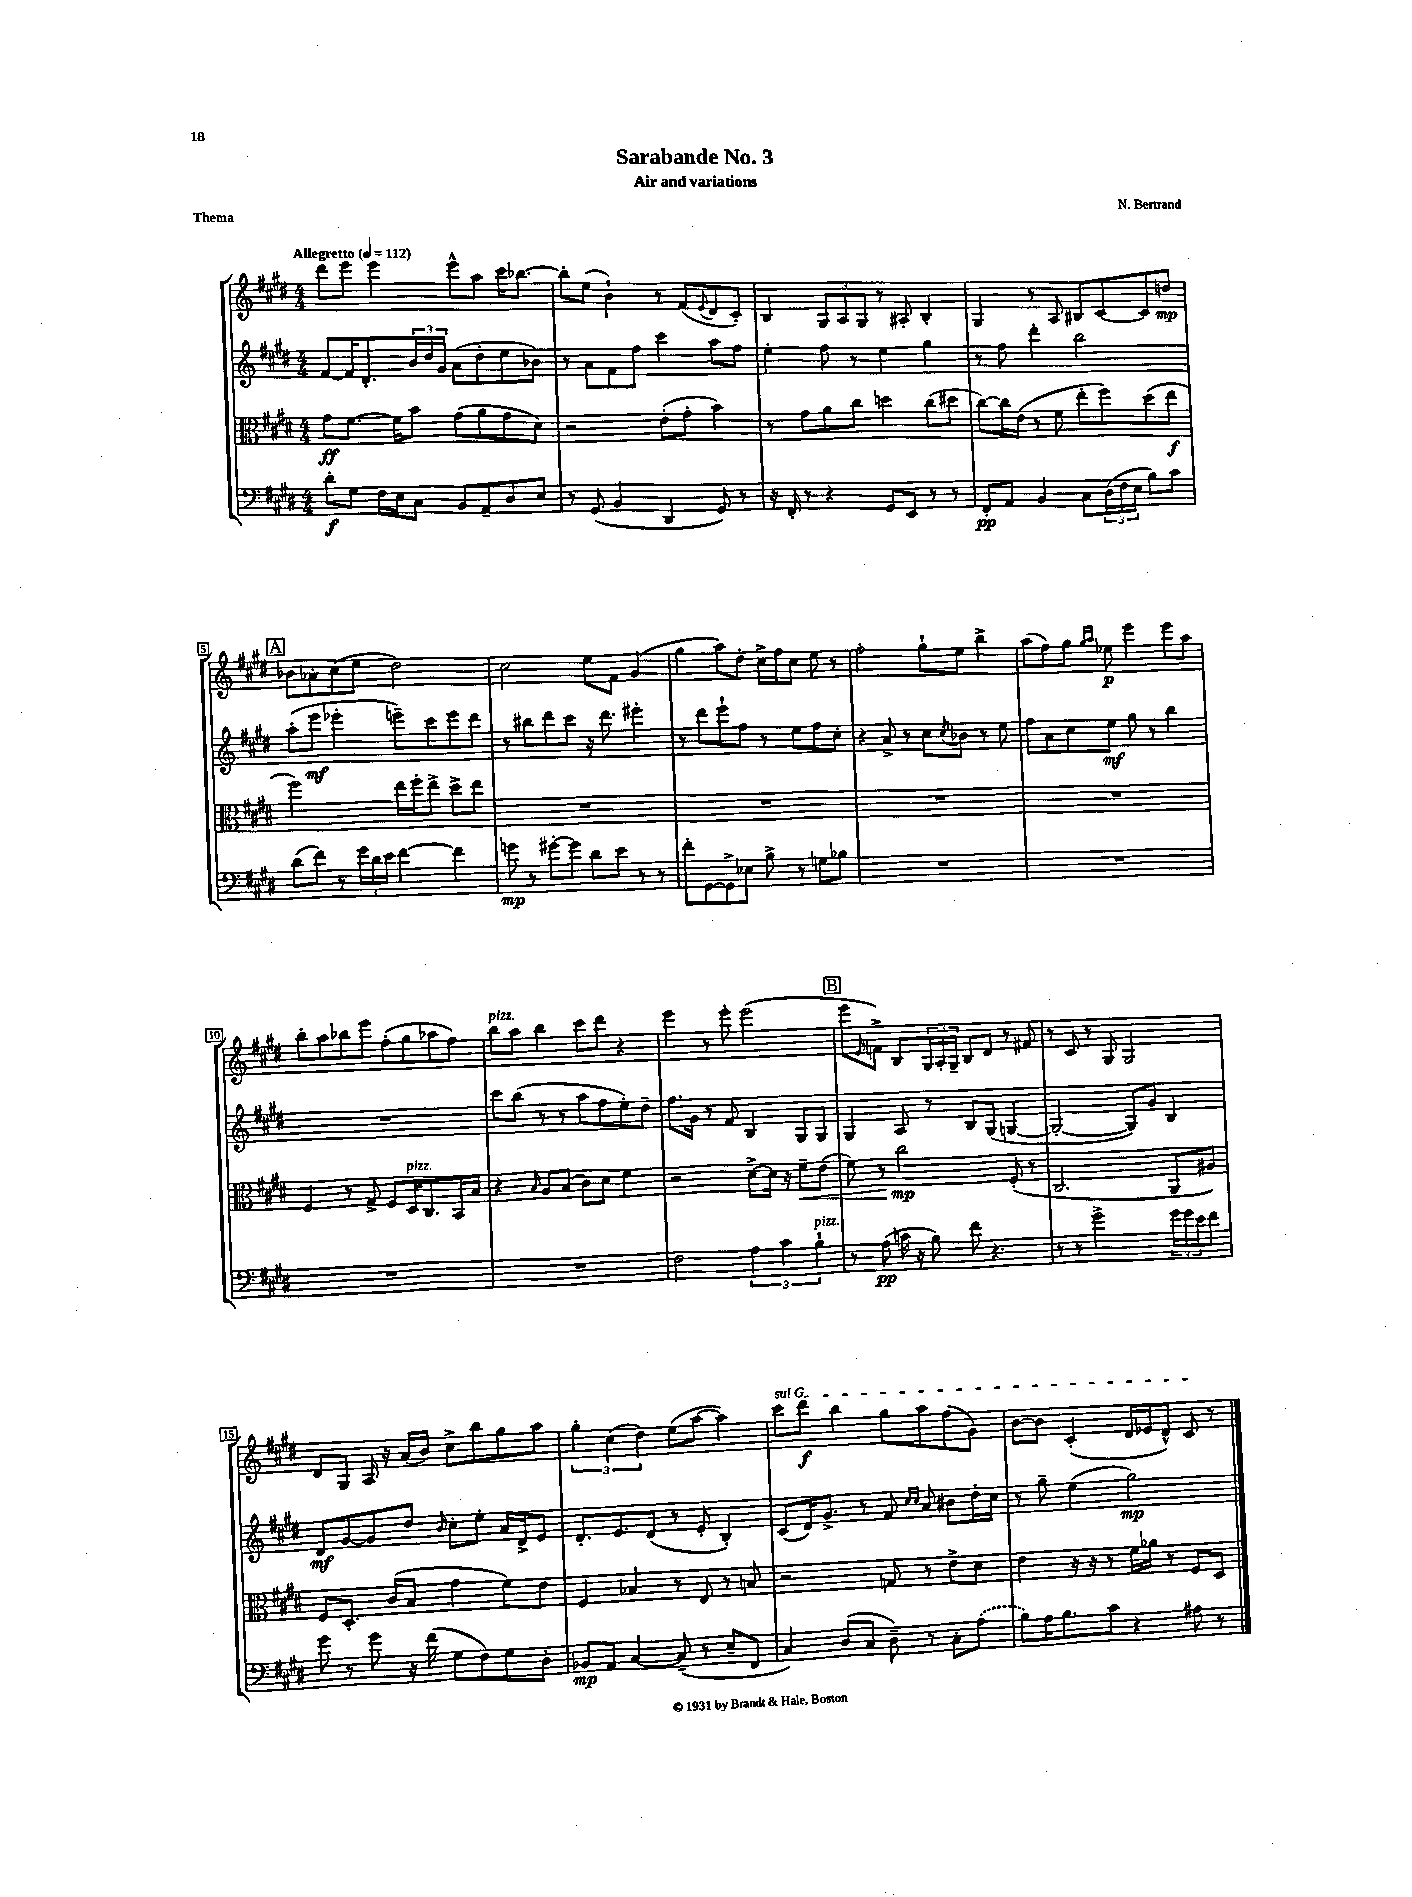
\header { title = "Sarabande No. 3" composer = "N. Bertrand" subtitle = "Air and variations" piece = "Thema" }
<<
\new StaffGroup <<
\new Staff = "s0" {
    \clef treble \key e \major \numericTimeSignature \time 4/4 \tempo "Allegretto" 4 = 112
    dis'''8 e'''8 e'''4 e'''8-^ a''8 cis'''16 bes''8.~ |
    bes''8-. e''8( b'4-!) r8 fis'8( \appoggiatura { e'8 } dis'8 cis'8-.) |
    b4 \tuplet 3/2 { gis8 a8 gis8 } r8 ais8-. b4-. |
    gis4 r8 a8 bis8 cis'8~ cis'8 d''8\mp |
    \mark \markup { \box "A" } bes'8 aes'8-. cis''8( e''8 dis''2) |
    cis''2 e''8 fis'8 gis'4( |
    gis''4 a''8) dis''8-. cis''16-> fis''16 cis''8 e''8 r8 |
    fis''2-. gis''8-! e''8 b''4-> |
    a''8( fis''8) gis''8 \grace { gis''16 a''16 } ees''8\p e'''4 e'''8 a''8 |
    b''8-. a''8 bes''8 e'''8 fis''8-.( gis''8 aes''8 fis''8) |
    b''8^\markup { \italic "pizz." } a''8 b''4 cis'''8 dis'''8 r4 |
    e'''4 r8 e'''8-. e'''2( |
    \mark \markup { \box "B" } e'''8 \grace { e'16 } f'8->) b8 \tuplet 3/2 { gis16 a16-. gis16-- } b8 dis'8 r8 fis'8 |
    r8 cis'8 r8 gis8 gis2 |
    dis'8 gis8 a16 r16 a'16( b'16) cis''8-> b''8 gis''8 a''8 |
    \tuplet 3/2 { gis''4-. cis''4( dis''4) } e''8( a''8~ a''4) |
    \once \override TextSpanner.bound-details.left.text = \markup { \italic "sul G" } cis'''8\startTextSpan dis'''8\f b''4 gis''8 a''8 fis''8( gis'8) |
    b'8~ b'8 cis'4-.( dis'16 ees'16 dis'8-^) cis'8\stopTextSpan r8 \bar "|." |
}
\new Staff = "s1" {
    \clef treble \key e \major \numericTimeSignature \time 4/4
    fis'8~ fis'16 dis'8.-. \tuplet 3/2 { b'16 dis''16 gis'16 } a'8( dis''8-. e''8 bes'8) |
    r8 a'8 fis'8 fis''8 cis'''4 a''8 fis''8 |
    e''4-. fis''8 r8 e''4 gis''4 |
    r8 fis''8 dis'''4-. b''2 |
    \mark \markup { \box "A" } a''8-.( e'''8\mf ees'''4-. e'''8--) cis'''8 e'''8 dis'''8 |
    r8 bis''8 dis'''8 cis'''8 r16 dis'''8. eis'''4-. |
    r8 dis'''8 e'''8-! fis''8 r8 e''8 fis''8 cis''8-. |
    r4 a'8-> r8 cis''8 \acciaccatura { cis''8 } bes'8 r8 e''8 |
    fis''8 a'8 cis''8 e''8\mf gis''8 r8 b''4 |
    R1 |
    cis'''8 b''8( r8 r8 a''8 fis''8 e''8-.) dis''8-- |
    fis''8. gis'16 r8 fis'8 b4 gis8 gis8 |
    \mark \markup { \box "B" } gis4 a8 r8 b8 gis8( g4~ |
    g2~-. g8) gis'8 b4 |
    dis'8\mf gis'8~ gis'8 dis''8 \grace { b'16 } cis''8-. e''8-. a'16 dis'16-> e'8 |
    dis'8.-. e'8. dis'8( r8 e'8-. b4-.) |
    cis'8( dis'16) gis'8.-> r8 fis'8 \grace { cis''16 cis''16 } a'8 bis'8 dis''16-. cis''16 |
    r8 gis''8-- e''4( gis''2\mp) \bar "|." |
}
\new Staff = "s2" {
    \clef alto \key e \major \numericTimeSignature \time 4/4
    gis'8\ff fis'8.~ fis'16 b'8 gis'8( a'8 gis'8 dis'8) |
    r2 e'8-.( gis'8-. b'4) |
    r8 gis'8 a'8 cis''8 d''4 cis''8( dis''8 |
    cis''8~) cis''16 e'16( r8 fis'8 e''8-. fis''8) dis''8( e''8\f |
    \mark \markup { \box "A" } fis''2) e''16 fis''16-. e''8-> dis''8-> e''8 |
    R1 |
    R1 |
    R1 |
    R1 |
    fis4 r8 gis8-> fis8 dis16^\markup { \italic "pizz." } cis8. b,16 b16 |
    r4 \grace { b16 } a8 b8( cis'8) dis'8 fis'4 |
    r2 dis'8~-> dis'16 r16 fis'8--\< e'8( |
    \mark \markup { \box "B" } fis'8) r8 cis''2\mp\! fis8-.( r8 |
    cis2. a,8 ais8) |
    fis8 dis8.-. cis'16( b8 gis'4 fis'8) e'8 |
    fis4 bes4 r8 e8 r8 b8 |
    r2 g8 r8 e'8-> dis'8 |
    e'4 r16 r16 r8 fis'16 aes'16 r8 fis8 dis8 \bar "|." |
}
\new Staff = "s3" {
    \clef bass \key e \major \numericTimeSignature \time 4/4
    dis'8-.\f gis8 fis16 e16 cis8 b,8 a,8-- dis8 e8 |
    r8 gis,8( b,4 dis,4 gis,8) r8 |
    r16 fis,16-. r8 r4 gis,8 e,8 r8 r8 |
    fis,8-.\pp a,8 b,4 cis8 \tuplet 3/2 { dis16( fis16 e16 } b8) cis'8 |
    \mark \markup { \box "A" } dis'8( fis'8) r8 \tuplet 3/2 { gis'16 dis'16 e'16 } fis'4~ fis'4 |
    g'8\mp r8 gis'8~-. gis'8 dis'8 e'8 r8 r8 |
    fis'8-. gis,8~ gis,8-> ees8 b8-> r8 g8 bes8 |
    R1 |
    R1 |
    R1 |
    R1 |
    fis2 \tuplet 3/2 { a4 cis'4 b4-!^\markup { \italic "pizz." } } |
    \mark \markup { \box "B" } r8 a8\pp( c'16 r16 b8) fis'8 r4. |
    r8 r8 gis'2-> \tuplet 3/2 { gis'16 gis'16 e'16 } fis'8 |
    gis'8 r8 gis'8 r16 fis'16( gis8 fis8) gis8 dis8-. |
    bes,8\mp a,8 cis4~ cis8--( r8 e8-- fis,8 |
    cis4) dis8( cis8 dis8--) r8 cis8-. \once \slurDashed a8( |
    b8) a16 b8. cis'8 r4 ais8 r8 \bar "|." |
}
>>
>>
\layout { \context { \Score \override BarNumber.stencil = #(make-stencil-boxer 0.1 0.3 ly:text-interface::print) } }
